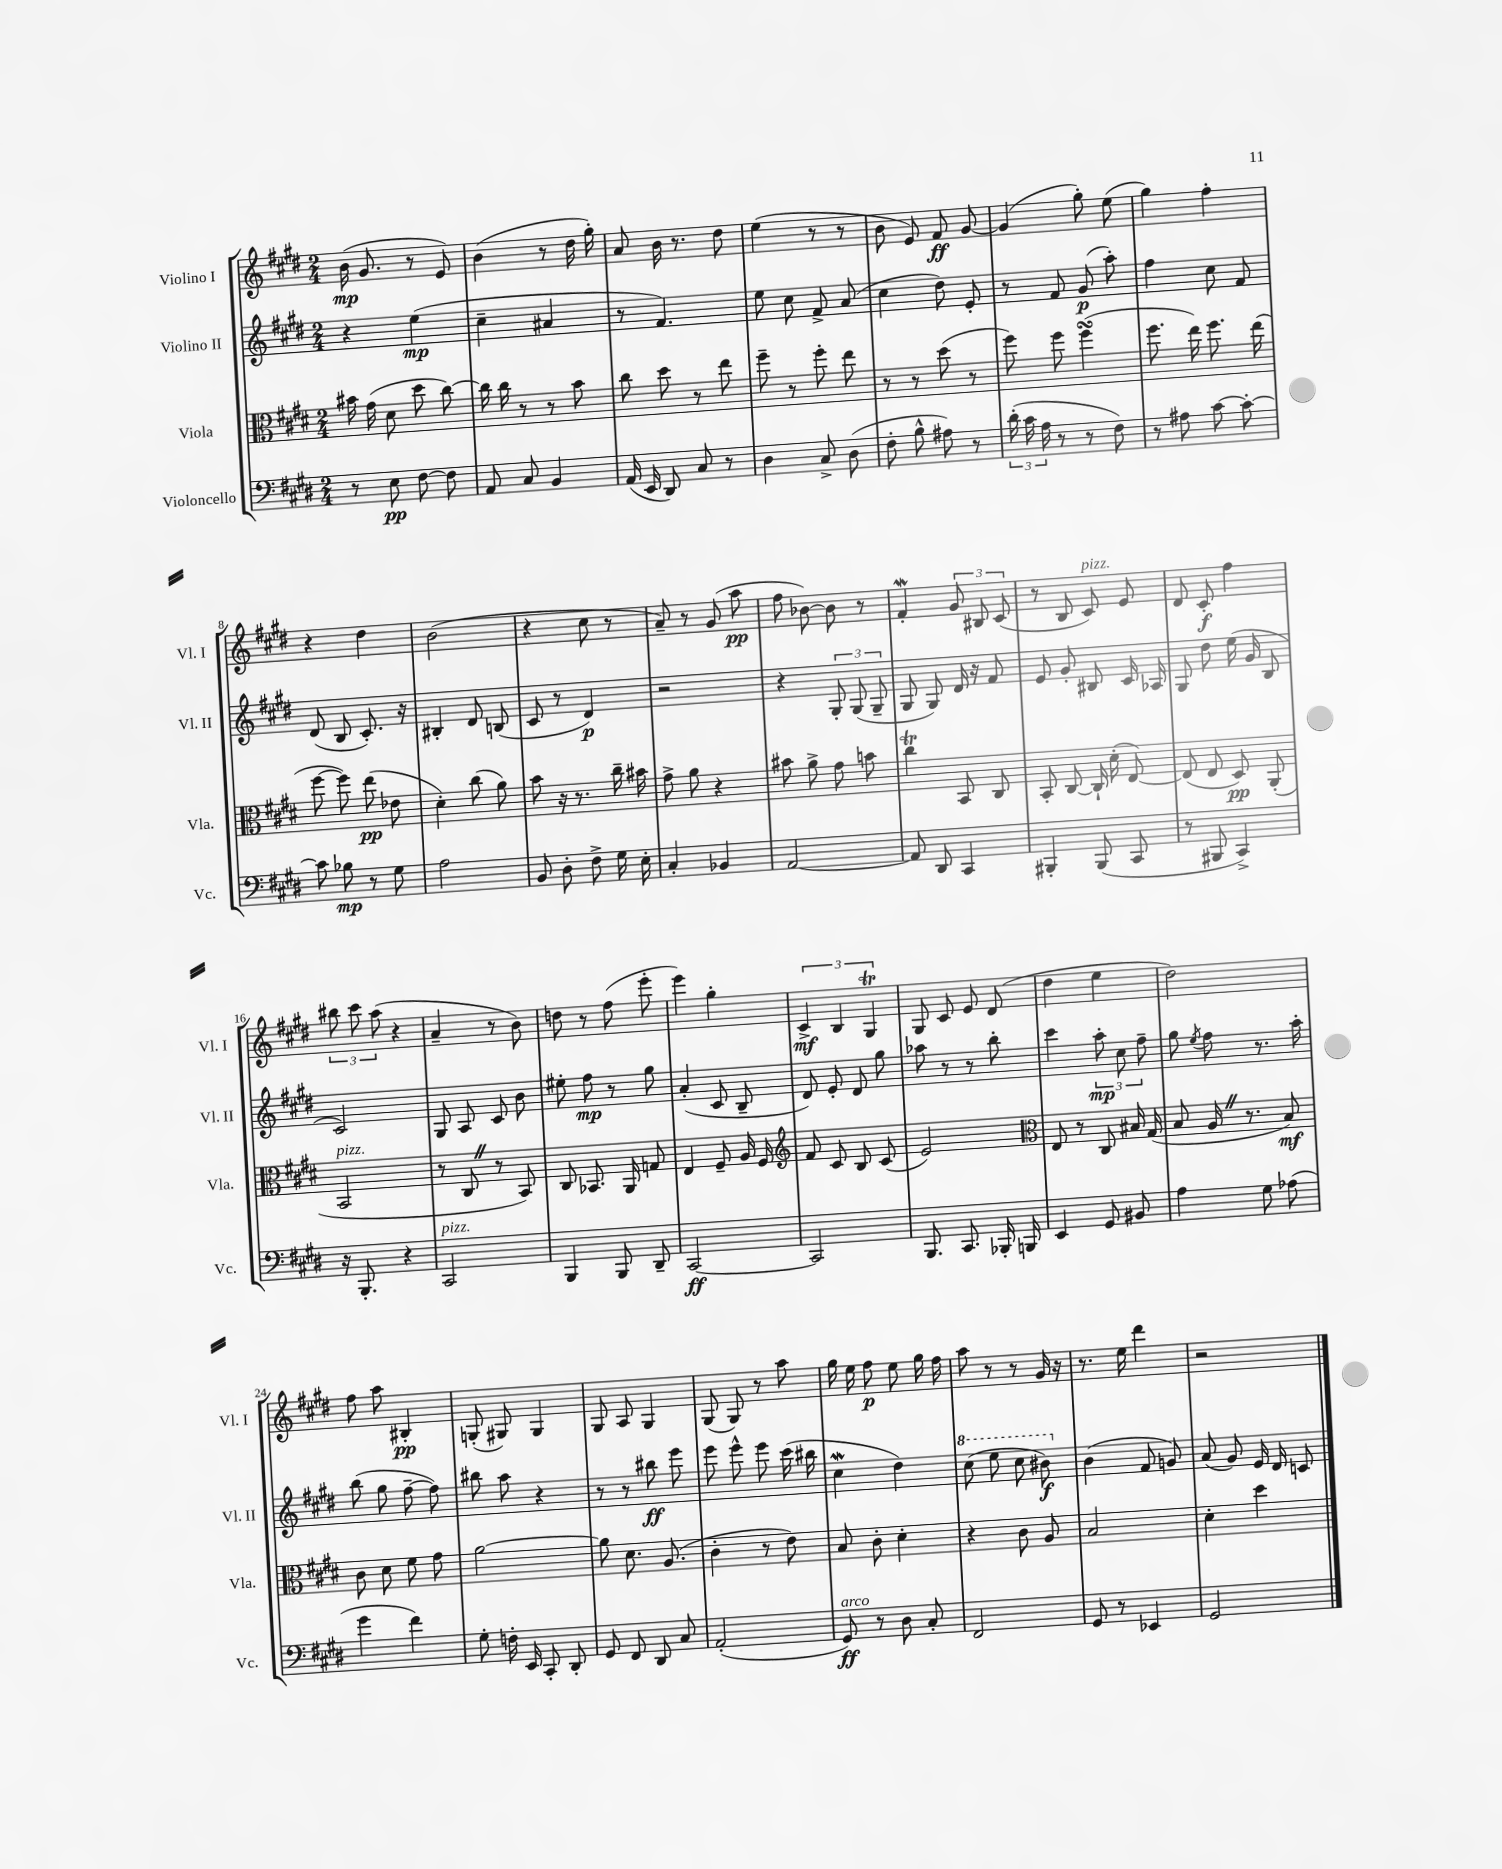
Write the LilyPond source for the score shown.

<<
\new StaffGroup <<
\new Staff = "s0" \with { instrumentName = "Violino I" shortInstrumentName = "Vl. I" } {
    \clef treble \key e \major \numericTimeSignature \time 2/4
    \autoBeamOff b'16\mp( gis'8. r8 e'8) |
    b'4( r8 dis''16 gis''16-.) |
    a'8 b'16 r8. dis''8 |
    e''4( r8 r8 |
    b'8 e'8) fis'8\ff gis'8~ |
    gis'4( gis''8-.) e''8( |
    gis''4) fis''4-. |
    r4 dis''4 |
    b'2( |
    r4 cis''8 r8 |
    a'8--) r8 gis'8( a''8\pp |
    fis''8 bes'8~) bes'8 r8 |
    fis'4-.\mordent \tuplet 3/2 { gis'8 bis8 cis'8( } |
    r8 b8 cis'8^\markup { \italic "pizz." }) e'8 |
    dis'8 cis'8-.\f fis''4 |
    \tuplet 3/2 { bis''8 cis'''8 a''8( } r4 |
    a'4-- r8 b'8) |
    d''8 r8 fis''8( e'''8-. |
    e'''4) gis''4-. |
    \tuplet 3/2 { cis'4->\mf b4 gis4\trill } |
    gis8 cis'8 e'8 dis'8( |
    dis''4 e''4 |
    dis''2) |
    fis''8 a''8 bis4-.\pp |
    g8-.( gis8) gis4 |
    gis8 a8 gis4 |
    gis8( gis8) r8 a''8 |
    gis''16 e''16 fis''8\p e''8 gis''16 fis''16 |
    a''8 r8 r8 gis'16 r16 |
    r8. e''16 dis'''4 |
    r2 \bar "|." |
}
\new Staff = "s1" \with { instrumentName = "Violino II" shortInstrumentName = "Vl. II" } {
    \clef treble \key e \major \numericTimeSignature \time 2/4
    \autoBeamOff r4 e''4\mp( |
    cis''4-- ais'4 |
    r8 fis'4.) |
    e''8 cis''8 fis'8-> a'8( |
    cis''4 dis''8) e'8-. |
    r8 fis'8 gis'8\p( a''8-.) |
    fis''4 cis''8 fis'8 |
    dis'8( b8 cis'8.-.) r16 |
    bis4-. dis'8 b8( |
    cis'8 r8 dis'4\p) |
    r2 |
    r4 \tuplet 3/2 { gis8-. gis8( gis8-- } |
    gis8 gis8) dis'16 r16 fis'8 |
    e'8 gis'8-. bis8 cis'16 aes16 |
    gis8 dis''8 e''16( gis'16 b8 |
    cis'2) |
    gis8 a8 cis'8 b'8 |
    eis''8-. fis''8\mp r8 gis''8 |
    a'4-.( cis'8 b8-- |
    dis'8) e'8-. dis'8 gis''8 |
    aes''8 r8 r8 b''8-. |
    cis'''4 \tuplet 3/2 { a''8-.\mp cis''8 fis''8-- } |
    gis''8 \acciaccatura { e''8 } fis''8 r8. a''16-. |
    b''8( gis''8 fis''8~-- fis''8) |
    bis''8 a''8 r4 |
    r8 r8 bis''8\ff e'''8 |
    e'''8 e'''8-^ e'''8 cis'''16( bis''16 |
    cis''4\mordent dis''4) |
    \ottava #1 cis'''8( e'''8 cis'''8 bis''8\f) \ottava #0 |
    b'4( fis'8 g'8) |
    a'8( gis'8) e'16 dis'16 c'8 \bar "|." |
}
\new Staff = "s2" \with { instrumentName = "Viola" shortInstrumentName = "Vla." } {
    \clef alto \key e \major \numericTimeSignature \time 2/4
    \autoBeamOff bis'16 gis'16( dis'8 dis''8 cis''8~) |
    cis''16 cis''16 r8 r8 b'8 |
    cis''8 dis''8 r8 e''8 |
    fis''8-- r8 fis''8-. e''8 |
    r8 r8 dis''8( r8 |
    fis''8) fis''8 fis''4\turn( |
    fis''8. e''16) fis''8. e''16( |
    fis''8~ fis''8) e''8\pp( ees'8 |
    dis'4-.) cis''8( a'8) |
    b'8 r16 r8. cis''16-- bis'16 |
    gis'8-> a'8 r4 |
    bis'8 a'8-> gis'8 b'8 |
    cis''4\trill b,8 cis8 |
    b,8-. cis8~ cis16-! dis'16-.( e8~) |
    e8( e8 dis8\pp) a,8-.( |
    b,2^\markup { \italic "pizz." } |
    r8 cis8 \once \override BreathingSign.text = \markup { \musicglyph "scripts.caesura.straight" } \breathe r8 b,8) |
    cis8 bes,8. a,16 g8 |
    e4 fis8-- a16 fis16 |
    \clef treble fis'8 cis'8 b8 cis'8( |
    e'2) |
    \clef alto e8 r8 cis8 bis16 gis16( |
    b8 a16 \once \override BreathingSign.text = \markup { \musicglyph "scripts.caesura.straight" } \breathe r8. b8\mf) |
    cis'8 dis'8 fis'8 gis'8 |
    a'2~ |
    a'8 dis'8. a8.( |
    cis'4-. r8 e'8) |
    b8 cis'8-. dis'4-. |
    r4 cis'8 a8 |
    b2 |
    dis'4-. dis''4 \bar "|." |
}
\new Staff = "s3" \with { instrumentName = "Violoncello" shortInstrumentName = "Vc." } {
    \clef bass \key e \major \numericTimeSignature \time 2/4
    \autoBeamOff r8 e8\pp fis8~ fis8 |
    a,8 cis8 b,4 |
    a,16( e,16 dis,8) cis8 r8 |
    dis4 cis8-> dis8( |
    fis8-. b8-^ ais8) r8 |
    \tuplet 3/2 { dis'16-.( cis'16 a16 } r8 r8 fis8) |
    r8 ais8 cis'8~ cis'8~-. |
    cis'8 bes8\mp r8 gis8 |
    a2 |
    b,8 dis8-. fis8-> gis16 e16-. |
    cis4-. bes,4 |
    a,2~ |
    a,8 dis,8 cis,4 |
    bis,,4-. bis,,8( cis,8 |
    r8 bis,,8 cis,4->) |
    r16 b,,8.-. r4 |
    cis,2^\markup { \italic "pizz." } |
    b,,4 b,,8 dis,8-- |
    cis,2~\ff |
    cis,2 |
    b,,8. cis,8. bes,,16-. b,,16 |
    e,4 gis,8 bis,8 |
    a4 gis8 aes8( |
    gis'4 fis'4) |
    gis8-. f16-. e,16 cis,8-. dis,8-. |
    gis,8 fis,8 dis,8 cis8 |
    a,2-.( |
    gis,8\ff^\markup { \italic "arco" }) r8 dis8 cis8-. |
    fis,2 |
    gis,8 r8 ees,4 |
    gis,2 \bar "|." |
}
>>
>>
